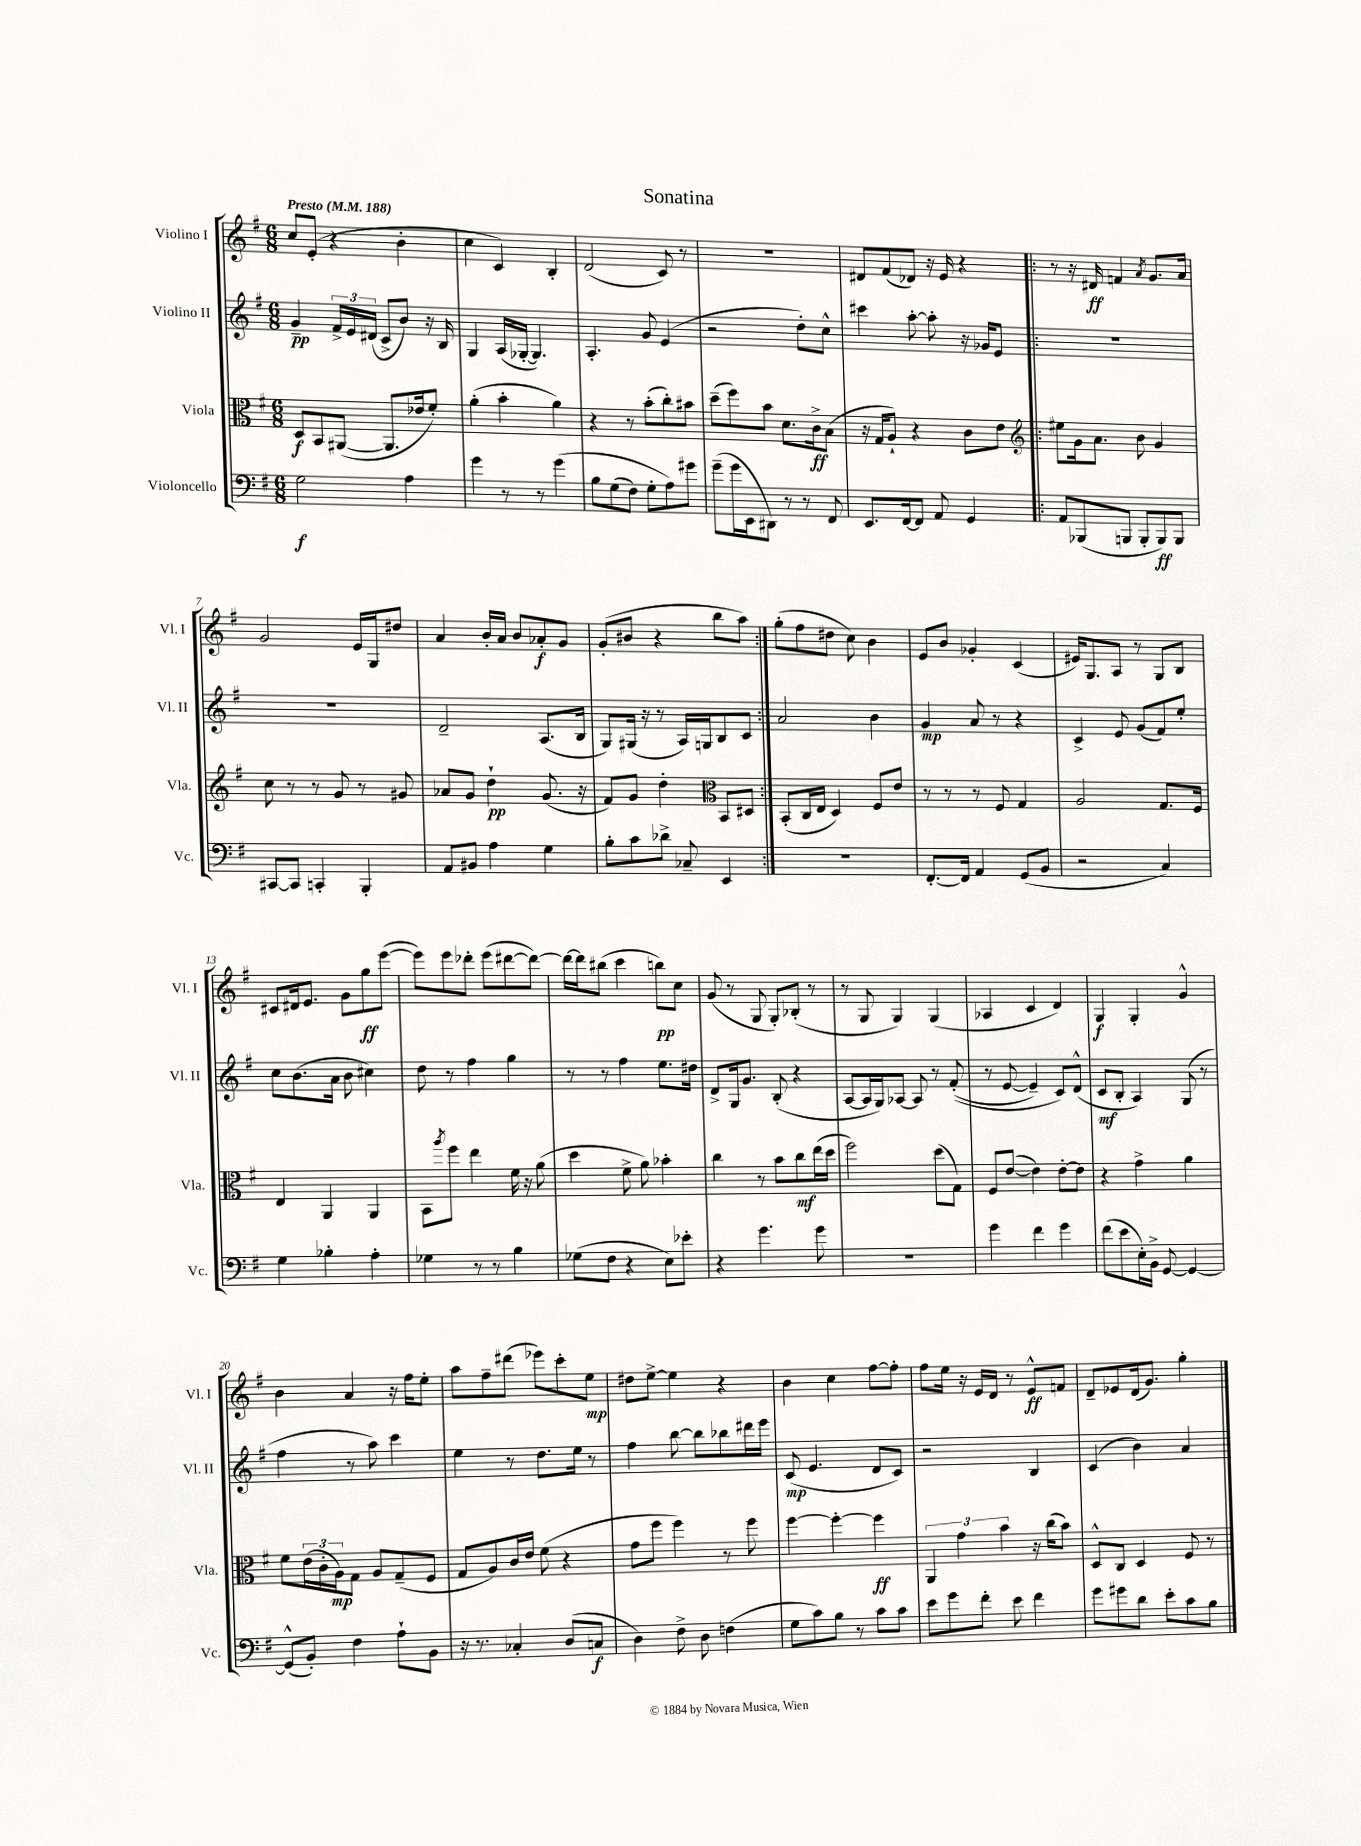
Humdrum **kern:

**kern	**kern	**kern	**kern
*staff4	*staff3	*staff2	*staff1
*clefF4	*clefC3	*clefG2	*clefG2
*k[f#]	*k[f#]	*k[f#]	*k[f#]
*M6/8	*M6/8	*M6/8	*M6/8
*MM188	*MM188	*MM188	*MM188
2G	8D	4g~	8cc
.	8BB	.	(8e'
.	([8AA#	24f#^	4r
.	.	24e	.
.	.	(24d#	.
.	8.AA#]	8c^	.
4A	.	8b)	4b'
.	16e-	.	.
.	8f#')	16r	.
.	.	16B	.
=	=	=	=
4g	(4a'	4G	4cc
8r	4b'	(16A	4c)
.	.	[16G-'	.
8r	.	4.G-])	.
&(4g	4a)	.	4B'
=	=	=	=
8B	4r	4.A'	(2d
(8G	.	.	.
8F#)	8r	.	.
8G'	(8b'	8g	.
8A&)	8cc')	(4e	8c)
8g#	8b#	.	8r
=	=	=	=
(8g~	(8dd~	2r	2.r
16g	8ff#)	.	.
16EE	.	.	.
8DD#)	8b	.	.
8r	8.d	.	.
8r	.	8dd')	.
.	16c^	.	.
8FF#	(8B	8cc^^	.
=	=	=	=
8.EE	16r	4ccc#	8d#
.	16G	.	.
.	8A`)	.	(8f#
[16FF#	.	.	.
8FF#]	4r	[8aa'	8d-)
8AA	.	8aa']	16r
.	.	.	16e
4GG	8c	16r	4r
.	.	16g-	.
.	8e	8e	.
=!|:	=!|:	=!|:	=!|:
*	*clefG2	*	*
8AA	8ee#	2.r	8r
(8BBB-	16g	.	16r
.	8.a	.	16d#
8BBB	.	.	4f
8BBB'	8b	.	.
.	.	.	8qa
8BBB)	4g	.	8.g
8BBB	.	.	.
.	.	.	16a
=	=	=	=
[8CC#	8cc	2.r	2g
8CC#]	8r	.	.
4CC'	8r	.	.
.	8g	.	.
4BBB'	8r	.	16e
.	.	.	16G
.	8g#	.	8dd#
=	=	=	=
8AA	8a-	2d~	4a
8BB#	8g	.	.
4A	4dd`	.	16b'
.	.	.	16a
.	.	.	8b
4G	(8.g	(8.A	8a-'
.	.	.	8g
.	16r	16B	.
=	=	=	=
8B'	8f#)	8G)	(8g'
8c	8g	(16G#	8b#
.	.	16r	.
8d-^	4dd'	8r	4r
8C-~	.	16A)	.
.	.	16G	.
*	*clefC3	*	*
4EE	8BB	8B	8bb
.	8D#	8c	8aa)
=:|!	=:|!	=:|!	=:|!
2.r	(8BB'	2a	(8gg'
.	16C	.	8ff#
.	16E	.	.
.	4D)	.	8dd#
.	.	.	8cc)
.	8F#	4b	4b
.	8e	.	.
=	=	=	=
[8.FF#'	8r	4g	8e
.	8r	.	8b
16FF#]	.	.	.
4AA	8r	8a	4g-'
.	8F#	8r	.
(8GG	4G	4r	(4c
8BB	.	.	.
=	=	=	=
2r	2A	4c^	16e#)
.	.	.	8.G
.	.	8e	8A
.	.	(8g	8r
4C)	8.G	8f#)	8G
.	.	8ee'	8B
.	16F#	.	.
=	=	=	=
4G	4E	8cc	8c#
.	.	(8.b	16d#
.	.	.	8.e
4B-'	4AA	.	.
.	.	16a	.
.	.	8b	8g
4A'	4AA	4cc#)	8gg
.	.	.	([8eee
=	=	=	=
4G-	8BB	8dd	8eee])
.	8qaa	.	.
.	8ff#	8r	8eee
8r	4ee	4ff#	8ddd-'
8r	.	.	(8eee
4B	16f#	4gg	[8ddd#
.	16r	.	.
.	(8a	.	8ddd#_)
=	=	=	=
(8G-	4dd	8r	16ddd#_
.	.	.	16ddd#]
8F#	.	8r	(8bb#
4r	8f#^	4ff#	4ccc
.	8a)	.	.
8E)	4b-'	8.ee	8bb)
8e-'	.	.	8cc
.	.	16dd#	.
=	=	=	=
4r	4cc	8d^	(8g
.	.	16G	8r
.	.	8.g	.
4.g	8r	.	8G
.	8b	(8B'	8G')
.	8cc	4r	(8B-'
8g	(16ee	.	8r
.	16dd	.	.
=	=	=	=
2.r	2ff#)	[8A	8r
.	.	16A]	8G
.	.	16G)	.
.	.	[8A-	4G)
.	.	8A-]	.
.	(8dd	8r	(4G
.	8G)	&((8f#'	.
=	=	=	=
4g	8F#	8r	4A-
.	([8e	[8e	.
4f#	4e])	4e~])	4c
4g	[8e'	8c&)	4d)
.	8e]	(8d^^	.
=	=	=	=
(8f#	4r	8c	4G
8e	.	8B'	.
16E')	4g^	4A)	4G'
16BB^	.	.	.
[8GG	.	.	.
4GG_	4a	(8G	4g^^
.	.	8r	.
=	=	=	=
(8GG^^]	8f#	4ff#	4b
8BB')	(24e	.	.
.	24c'	.	.
.	24A)	.	.
4F#	8G	8r	4a
.	8A	8aa)	.
8A`	(8G~	4ccc	16r
.	.	.	16ff#
8BB	8F#	.	8ee'
=	=	=	=
16r	8G	4ee	8aa
8.r	.	.	.
.	8A)	.	8ff#~
4C-'	16c	8r	(8ddd#
.	16e	.	.
.	(8f#	8.dd	8eee-)
(8D	4r	.	8ccc'
.	.	16ee	.
8C	.	8r	8ee
=	=	=	=
4D)	8g	4ff#	8dd#
.	8ff#	.	[8ee^
8F#^	4ff#)	[8bb	4ee]
8D	.	8bb]	.
(4F	8r	8bb-	4r
.	8ff#	16ddd#	.
.	.	16eee	.
=	=	=	=
8G	[4ff#	(8c	4b
8c)	.	4.e	.
8B	4ff#'_	.	4cc
8r	.	.	.
8c	4ff#]	8d	[8ff#
8c	.	8c)	8ff#']
=	=	=	=
8e	6AA	2r	8ff#
8g	.	.	16ee
.	6g	.	.
.	.	.	16r
8f#'	.	.	16e
.	.	.	16d
.	6b	.	.
8e	.	.	8r
4f#	16r	4B	8e^^
.	(16cc	.	.
.	8b)	.	8f
=	=	=	=
8g	8D^^	(4c	8d~
8g#	8C	.	8e-
8d	4D	4b)	(16d
.	.	.	8.g)
8e'	.	.	.
8c	8F#	4a	4gg'
8B	8r	.	.
==	==	==	==
*-	*-	*-	*-
